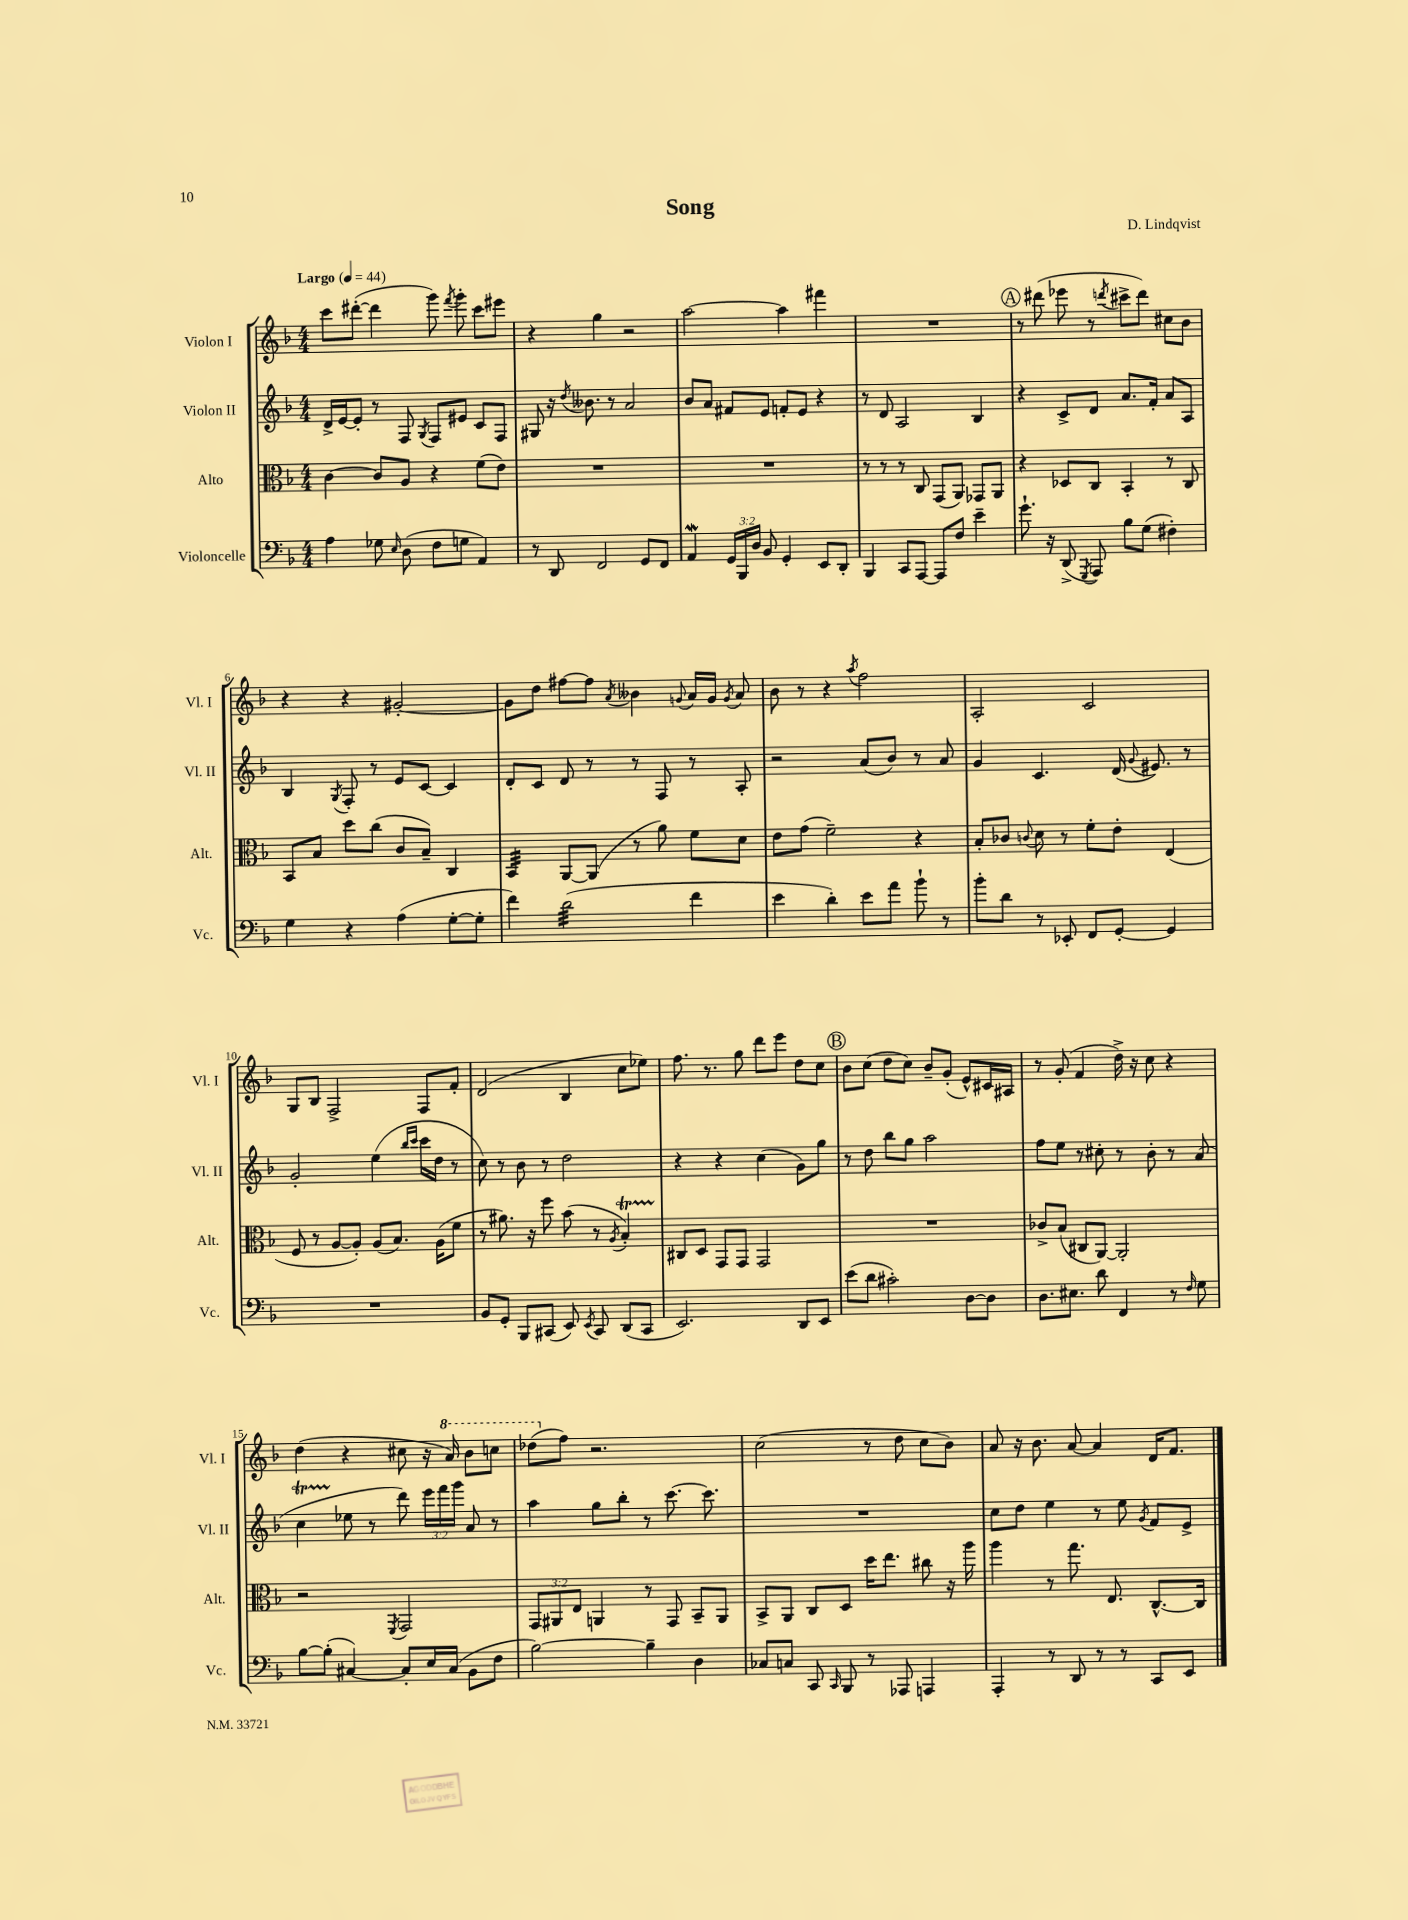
\header { title = "Song" composer = "D. Lindqvist" }
<<
\new StaffGroup <<
\new Staff = "s0" \with { instrumentName = "Violon I" shortInstrumentName = "Vl. I" } {
    \clef treble \key f \major \numericTimeSignature \time 4/4 \tempo "Largo" 4 = 44
    \autoBeamOff c'''8[ dis'''8]~-.( dis'''4 g'''8) \acciaccatura { f'''8 } g'''8-. c'''8[ eis'''8] |
    r4 g''4 r2 |
    a''2~ a''4 fis'''4 |
    R1 |
    \mark \markup { \circle "A" } r8 dis'''8( ees'''8 r8 \acciaccatura { d'''8 } cis'''8[-> d'''8]) cis''8[ bes'8] |
    r4 r4 gis'2~-. |
    gis'8[ d''8] fis''8[~ fis''8] \acciaccatura { a'8 } beses'4 \appoggiatura { g'8 } a'16[ g'16] \acciaccatura { g'8 } a'8 |
    bes'8 r8 r4 \acciaccatura { a''8 } f''2 |
    a2-. c'2 |
    g8[ bes8] f2-> f8[ f'8]-. |
    d'2( bes4 c''8[ ees''8]) |
    f''8. r8. g''8 d'''8[ e'''8] d''8[ c''8] |
    \mark \markup { \circle "B" } bes'8[ c''8]( d''8[ c''8]) bes'8[-- g'8]-.( e'8[-^) cis'16 ais16] |
    r8 g'8-.( f'4 d''16->) r16 c''8 r4 |
    d''4( r4 cis''8 r16 \ottava #1 a''16) bes''8[ c'''!8] |
    des'''8[( \ottava #0 f''8]) r2. |
    c''2( r8 d''8 c''8[ bes'8]) |
    a'8 r16 bes'8. a'8~ a'4 d'16[ f'8.] \bar "|." |
}
\new Staff = "s1" \with { instrumentName = "Violon II" shortInstrumentName = "Vl. II" } {
    \clef treble \key f \major \numericTimeSignature \time 4/4 \override Staff.TupletNumber.text = #tuplet-number::calc-fraction-text
    \autoBeamOff d'16[-> e'16~ e'8]-. r8 f8 \acciaccatura { g8 } f8[ eis'8] c'8[ f8] |
    gis8 r16 \acciaccatura { d''8 } beses'8. r8 a'2 |
    bes'8[ a'8] fis'8[ e'8] f'8[-. e'8] r4 |
    r8 d'8 a2 bes4 |
    \mark \markup { \circle "A" } r4 c'8[-> d'8] a'8.[ f'16]-. a'8[ a8] |
    bes4 \acciaccatura { g8 } f8-. r8 e'8[ c'8]~ c'4 |
    d'8[-. c'8] d'8 r8 r8 f8 r8 a8-. |
    r2 a'8[( bes'8]) r8 a'8 |
    g'4 c'4. d'16( \appoggiatura { g'8 } eis'8.) r8 |
    g'2-. e''4( \grace { bes''16[ c'''16] } c'''16[ d''16] r8 |
    c''8) r8 bes'8 r8 d''2 |
    r4 r4 c''4( g'8[) g''8] |
    \mark \markup { \circle "B" } r8 d''8 bes''8[ g''8] a''2 |
    f''8[ e''8] r8 cis''8-. r8 bes'8-. r8 a'8( |
    c''4\startTrillSpan ees''8\stopTrillSpan r8 d'''8) \tuplet 3/2 { e'''16[ f'''16 g'''16] } a'8 r8 |
    a''4 g''8[ bes''8]-. r8 c'''8.~ c'''8. |
    R1 |
    c''8[ d''8] e''4 r8 e''8 \acciaccatura { g'8 } f'8[ e'8]-> \bar "|." |
}
\new Staff = "s2" \with { instrumentName = "Alto" shortInstrumentName = "Alt." } {
    \clef alto \key f \major \numericTimeSignature \time 4/4 \override Staff.TupletNumber.text = #tuplet-number::calc-fraction-text
    \autoBeamOff c'4~ c'8[ a8] r4 f'8[( e'8]) |
    R1 |
    R1 |
    r8 r8 r8 c8 g,8[( a,8]) ges,8[ a,8] |
    \mark \markup { \circle "A" } r4 des8[ c8] bes,4-. r8 c8 |
    bes,8[ bes8] d''8[ c''8]( c'8[ bes8]--) c4 |
    bes,4:32 a,8[~ a,8]( r8 a'8) f'8[ d'8] |
    e'8[ g'8]( f'2--) r4 |
    bes8[-. ces'8] \appoggiatura { c'8 } d'8 r8 f'8[-. e'8]-. e4( |
    f8 r8 a8[~ a8]-.) a8[( bes8.]) a16[( f'8] |
    r8 ais'8.) r16 f''8 bes'8( r8 \acciaccatura { a8 } bes4-.\startTrillSpan) |
    cis8[\stopTrillSpan d8] g,8[ g,8] g,2 |
    \mark \markup { \circle "B" } R1 |
    ces'8[-> bes8]( cis8[ a,8]~) a,2-. |
    r2 \acciaccatura { f,8 } g,2 |
    \tuplet 3/2 { g,8[ ais,8 e8] } a,4 r8 g,8 bes,8[-- a,8] |
    bes,8[-> a,8] c8[ d8] d''16[ e''8.] cis''8 r16 a''16 |
    a''4 r8 g''8. e8. c8.[~-^ c16] \bar "|." |
}
\new Staff = "s3" \with { instrumentName = "Violoncelle" shortInstrumentName = "Vc." } {
    \clef bass \key f \major \numericTimeSignature \time 4/4 \override Staff.TupletNumber.text = #tuplet-number::calc-fraction-text
    \autoBeamOff a4 ges8 \grace { e16 } d8( f8[ g8] a,4) |
    r8 d,8 f,2 g,8[ f,8] |
    a,4\mordent \tuplet 3/2 { g,16[ bes,,16 d16] } bes,8 g,4-. e,8[ d,8]-. |
    bes,,4 c,8[ a,,8]~ a,,8[ f8] e'4-- |
    \mark \markup { \circle "A" } g'8.-! r16 d,8->( \acciaccatura { g,,8 } a,,8) bes8[ g8]( fis4-.) |
    g4 r4 a4( g8[~-. g8]-. |
    f'4) d'2:32( f'4 |
    e'4 d'4-.) e'8[ a'8] bes'8-! r8 |
    bes'8[-. d'8] r8 ees,8-. f,8[ g,8]~-. g,4 |
    R1 |
    bes,8[ g,8]-. bes,,8[ cis,8]( e,8) \acciaccatura { e,8 } cis,8 d,8[( cis,8] |
    e,2.) d,8[ e,8] |
    \mark \markup { \circle "B" } e'8[( d'8] cis'2-.) d8[~ d8] |
    d8.[ eis8.] d'8 f,4 r8 \grace { f16 } g8 |
    bes8[~ bes8]-.( cis4~) cis8[-. e16 cis16]( bes,8[ f8] |
    bes2~) bes4-- d4 |
    ces8[ c8] c,8 \grace { c,16 } bes,,8 r8 aes,,8 a,,4 |
    a,,4-. r8 d,8 r8 r8 c,8[ e,8] \bar "|." |
}
>>
>>
